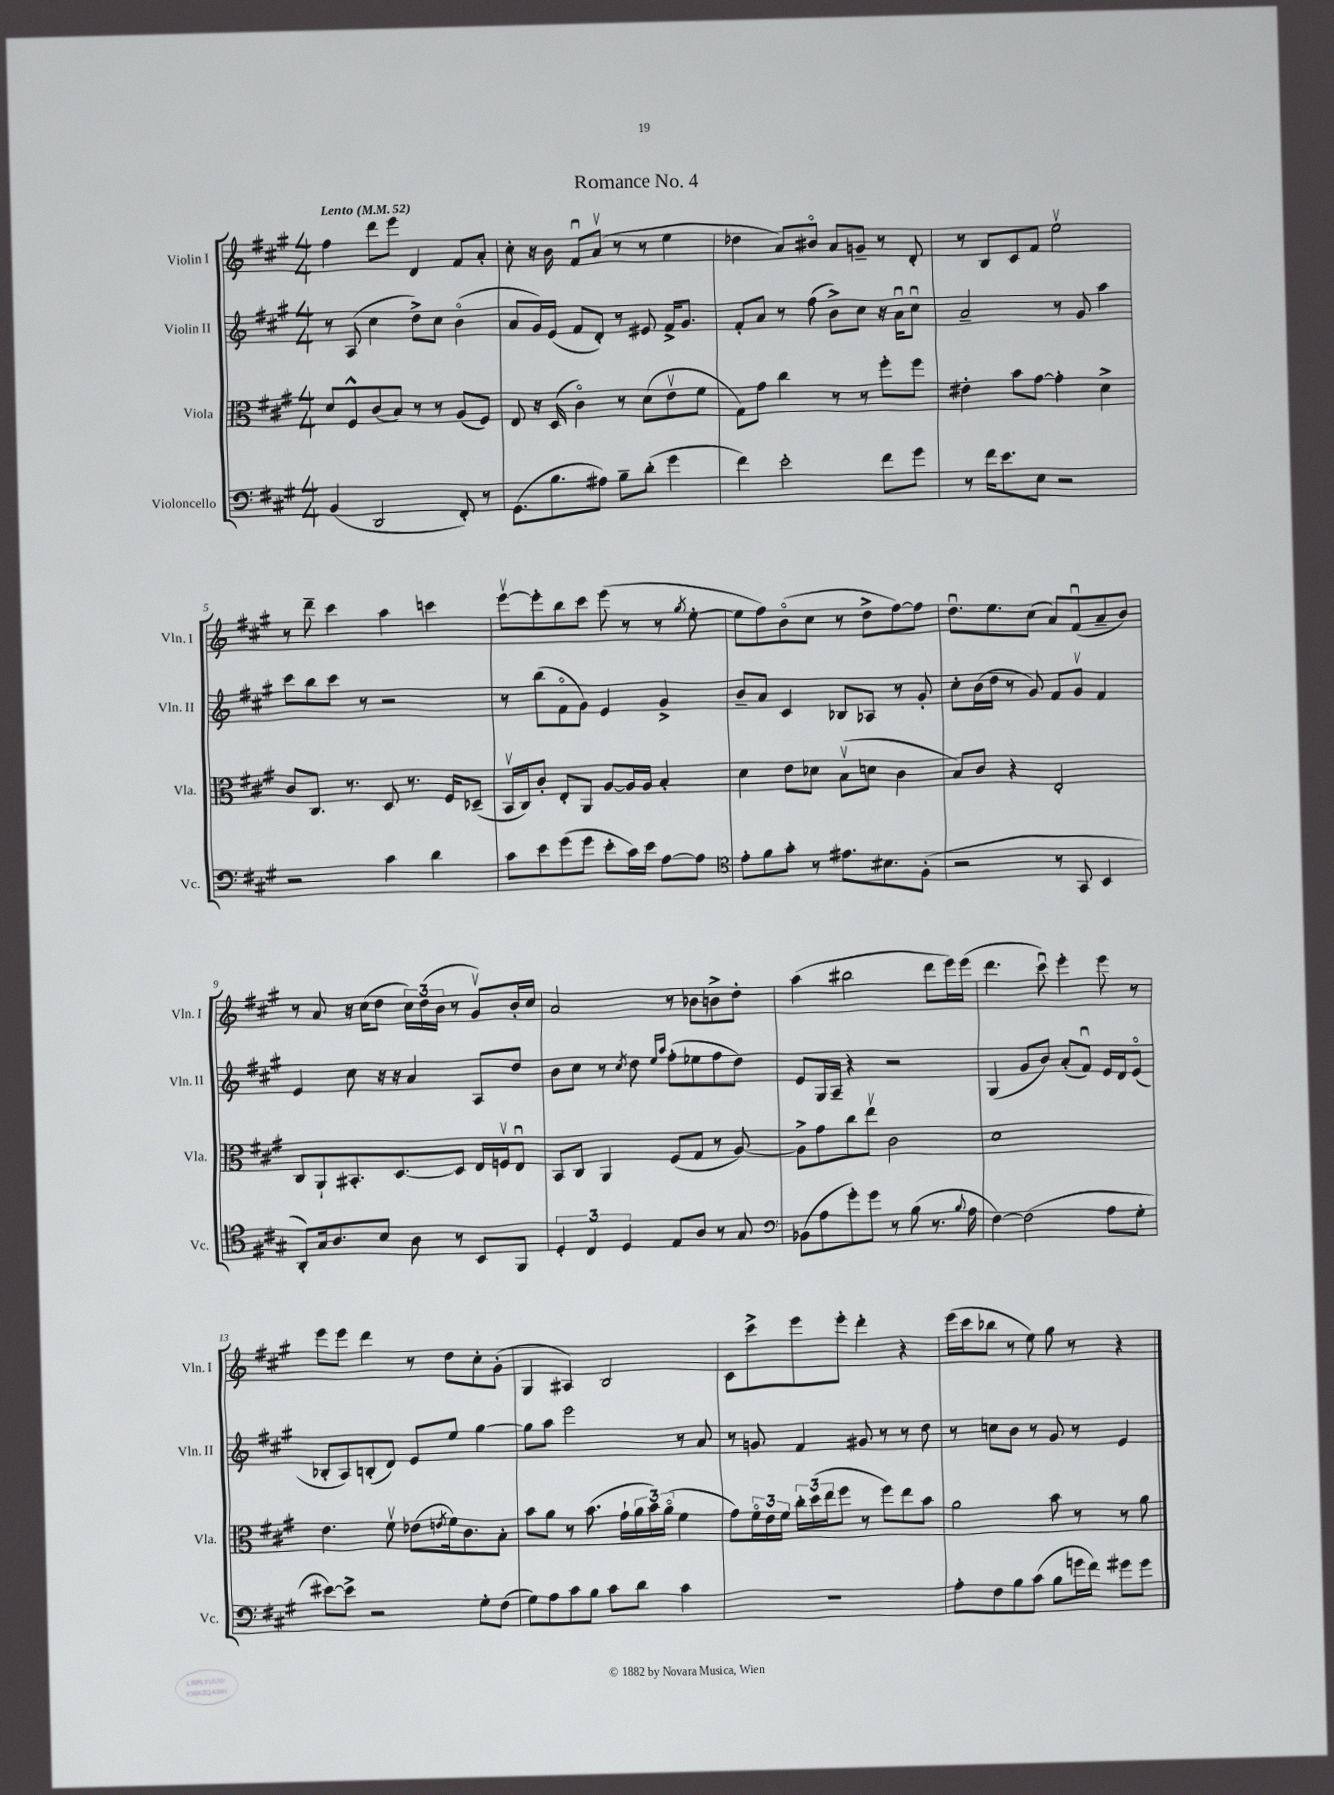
\header { title = "Romance No. 4" }
<<
\new StaffGroup <<
\new Staff = "s0" \with { instrumentName = "Violin I" shortInstrumentName = "Vln. I" } {
    \clef treble \key a \major \numericTimeSignature \time 4/4 \tempo "Lento" 4 = 52
    fis''4 d'''8 e'''8 d'4 fis'8 a'8-. |
    cis''8-. r16 b'16 fis'8\downbow a'8\upbow( r8 r8 e''4 |
    des''4 a'8) bis'8\flageolet a'8 g'8-- r8 d'8-. |
    r8 b8 cis'8 fis'8 e''2\upbow |
    r8 d'''8-- cis'''4 a''4 c'''4 |
    e'''8~\upbow e'''8-. b''8 cis'''8 e'''8( r8 r8 \acciaccatura { gis''8 } e''8~-. |
    e''8 fis''8) b'8\flageolet( cis''8 r8 d''8-> fis''8~) fis''8 |
    d''8.\downbow e''8. cis''8( a'8) fis'8\downbow( a'8-- b'8) |
    r8 a'8 r16 cis''16( d''8 \tuplet 3/2 { cis''16) d''16( b'16 } r8 gis'8\upbow) b'16-. cis''16 |
    a'2 r8 bes'8 b'8-> d''8-. |
    a''4( bis''2 d'''8 e'''16) e'''16( |
    d'''4. cis'''8\downbow) e'''4-. e'''8 r8 |
    e'''8 e'''8 d'''4 r8 d''8 cis''8-. gis'8-.( |
    gis4 ais4) b2 |
    cis'8 cis'''8-> e'''8 e'''8-. d'''4-. r4 |
    e'''16( cis'''16 bes''8 r8 e''8) gis''8 r8 r4 \bar "|." |
}
\new Staff = "s1" \with { instrumentName = "Violin II" shortInstrumentName = "Vln. II" } {
    \clef treble \key a \major \numericTimeSignature \time 4/4
    r8 a8( cis''4 d''8->) cis''8 b'4\flageolet( |
    a'8 gis'16) e'16( fis'8 d'8-.) r8 eis'8 fis'16-> gis'8. |
    fis'8-. a'8 r8 fis''8( b'8->) cis''8 r16 a'16\downbow cis''8\downbow |
    a'2-- r8 gis'8 a''4 |
    cis'''8 b''8 cis'''8 r8 r2 |
    r8 b''8( fis'8\flageolet gis'8) e'4 gis'4-> |
    b'8-- a'8 cis'4 bes8 aes8 r8 gis'8-. |
    cis''8-. b'16( d''16 r8 gis'8) fis'8 gis'8\upbow fis'4 |
    e'4 cis''8 r16 r16 a'4 a8 d''8 |
    b'8 cis''8 r8 \acciaccatura { cis''8 } d''8 \grace { e''16 a''16 } fis''8-.( ees''8 fis''8 d''8) |
    e'8 gis16 a16-- r4 r2 |
    gis4( gis'8 b'8) a'8-.( fis'8\downbow) e'16 d'16 e'8\flageolet( |
    bes8-. a8) b8-.( d'8) e'8 e''8 gis''4~ |
    gis''8 a''8 e'''2 r8 a'8 |
    r8 g'8 fis'4 gis'8 r8 r8 d''8 |
    r8 c''8 b'8 r8 gis'8 r8 e'4 \bar "|." |
}
\new Staff = "s2" \with { instrumentName = "Viola" shortInstrumentName = "Vla." } {
    \clef alto \key a \major \numericTimeSignature \time 4/4
    d'8 fis8-^ cis'8( b8) r8 r8 a8( fis8) |
    e8 r16 d16( cis'4\flageolet) r8 d'8( e'8\upbow fis'8 |
    gis8) gis'8 cis''4 r8 r8 fis''8-. fis''8 |
    eis'4-. b'8 gis'8~ gis'4-. d'4-> |
    cis'8 cis8. r8. d8 r8. fis16 des8--( |
    b,16\upbow cis16) cis'8-. e8-. a,8 a8~ a16 a16 b4-. |
    d'4 e'8 des'8 b8\upbow( d'8 cis'4 |
    b8) cis'8 r4 e2-. |
    cis8 a,8-! bis,8.-. d8.~ d8 e16 f16\upbow e8\downbow |
    b,8 cis8 a,4 fis8( gis8 r8 a8~) |
    a8-> gis'8 cis''8 e''8\upbow cis'2 |
    d'1 |
    e'4. fis'8\upbow ees'8( \acciaccatura { e'8 } fis'16) cis'8. b8-. |
    b'8 a'8 r8 b'8.( gis'16-! \tuplet 3/2 { a'16 b'16) a'16\flageolet( } fis'4 |
    gis'8) \tuplet 3/2 { fis'16\flageolet e'16 fis'16 } \tuplet 3/2 { cis''16-. d''16( e''16 } fis''8 r8 fis''8) e''8 b'8 |
    a'2 b'8 r8 r8 a'8 \bar "|." |
}
\new Staff = "s3" \with { instrumentName = "Violoncello" shortInstrumentName = "Vc." } {
    \clef bass \key a \major \numericTimeSignature \time 4/4
    b,4( d,2 fis,8-.) r8 |
    gis,8.( b8. ais8) b8-- d'8-.( gis'4 |
    fis'4) e'2-. fis'8 gis'8 |
    r8 fis'16 e'8. e8 r2 |
    r2 cis'4 d'4 |
    cis'8 e'8 gis'8( gis'8 e'8-. cis'16) e'16 a8~ a8 |
    \clef tenor e'8-. fis'8 gis'8-. r8 eis'8. bis8. fis8-.( |
    r2 r8 gis,8 b,4 |
    a,8-.) gis16 a8. b8 a8 r8 b,8 fis,8 |
    \tuplet 3/2 { d4-. cis4 d4 } e8 a8 r8 gis8 |
    \clef bass bes,8( a8 gis'8-.) gis'8 r8 b8( r8. \appoggiatura { b8 } a16 |
    fis4~) fis2( a8 gis8-. |
    eis'8~) eis'8-> r2 gis8-. fis8( |
    gis8) a8 cis'8 b8 cis'8 d'8 cis'4 |
    R1 |
    a8-. fis8 b8 cis'8( b8 g'16 fis'16) gis'8 gis'8 \bar "|." |
}
>>
>>
